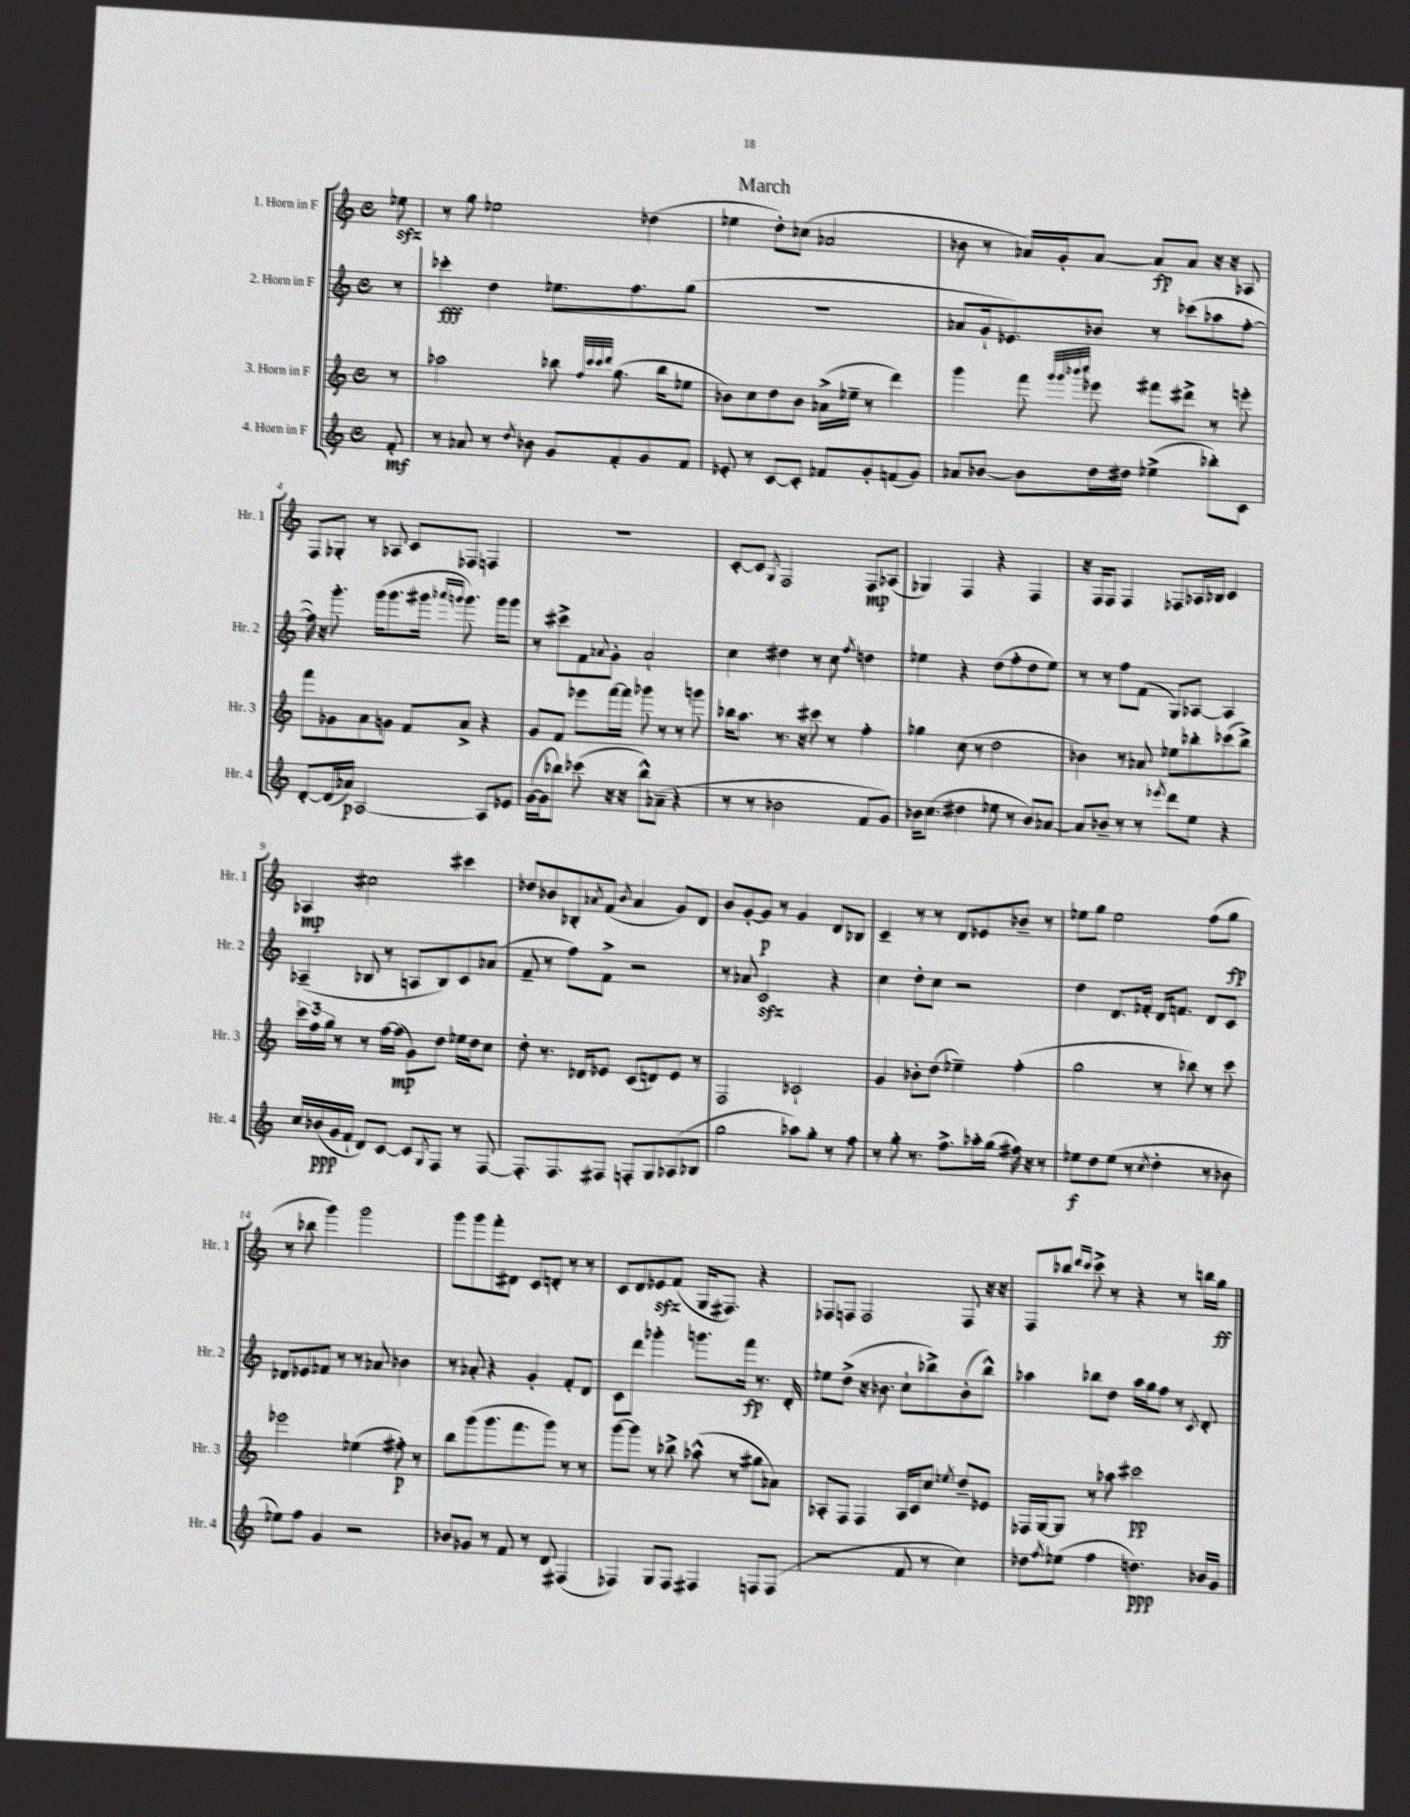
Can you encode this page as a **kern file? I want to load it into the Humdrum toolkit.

**kern	**dynam	**kern	**dynam	**kern	**dynam	**kern	**dynam
*part4	*part4	*part3	*part3	*part2	*part2	*part1	*part1
*staff4	*staff4	*staff3	*staff3	*staff2	*staff2	*staff1	*staff1
*I"4. Horn in F	*	*I"3. Horn in F	*	*I"2. Horn in F	*	*I"1. Horn in F	*
*I'Hr. 4	*	*I'Hr. 3	*	*I'Hr. 2	*	*I'Hr. 1	*
*clefG2	*	*clefG2	*	*clefG2	*	*clefG2	*
*k[]	*	*k[]	*	*k[]	*	*k[]	*
*M4/4	*	*M4/4	*	*M4/4	*	*M4/4	*
*met(c)	*	*met(c)	*	*met(c)	*	*met(c)	*
=	=	=	=	=	=	=	=
8f'/	mf	8r	.	8r	.	8ee-Xzz\	.
=1	=1	=1	=1	=1	=1	=1	=1
8r	.	2aa-X\	.	4ccc-X'\	fff	8r	.
8a-X/	.	.	.	.	.	8gg\	.
8r	.	.	.	4dd\	.	2ee-X\	.
8qdd/	.	.	.	.	.	.	.
8b-X\	.	.	.	.	.	.	.
8g/L	.	8bb-X\	.	8.ee-X\L	.	.	.
.	.	32qqff/LLL	.	.	.	.	.
.	.	32qqccc/	.	.	.	.	.
.	.	32qqccc/	.	.	.	.	.
.	.	32qqddd/JJJ	.	.	.	.	.
8f'/	.	(8.gg\	.	.	.	.	.
.	.	.	.	8.ff\	.	.	.
8g/	.	.	.	.	.	(4dd-X\	.
.	.	16bb-\KL	.	.	.	.	.
8f/J	.	8ee-X\J	.	(8gg\J	.	.	.
=2	=2	=2	=2	=2	=2	=2	=2
8e-X'/	.	8b-X\L)	.	1r	.	4ee-X\	.
8r	.	8cc\	.	.	.	.	.
[8c/L	.	8dd\	.	.	.	8dd'\L)	.
8c'/J]	.	8b-\J	.	.	.	(8cc-X\J	.
8f-X/L	.	(16a-X^\LL	.	.	.	2a-X/	.
.	.	16ee-X~\JJ	.	.	.	.	.
8g'/	.	8r	.	.	.	.	.
(8fn/	.	4ddd\)	.	.	.	.	.
8g/J)	.	.	.	.	.	.	.
=3	=3	=3	=3	=3	=3	=3	=3
8a-X/L	.	4ggg\	.	8a-X/L	.	8b-X\	.
[8b-X/J	.	.	.	16g`/k	.	8r	.
.	.	.	.	8.e-X/)	.	.	.
8b-\L]	.	8fff\	.	.	.	16a-X/LL)	.
.	.	.	.	.	.	16g'/J	.
.	.	32qqggg/LLL	.	.	.	.	.
.	.	32qqggg/	.	.	.	.	.
.	.	32qqbbb-X/	.	.	.	.	.
.	.	32qqcccc/JJJ	.	.	.	.	.
16dd\L	.	8eee-X\	.	8b-X/J	.	[8a-/J	.
16dd#X\JJ	.	.	.	.	.	.	.
(4ee-X^\	.	8fff#X\L	.	8r	.	8a-/L]	fp
.	.	8ddd#X^\J	.	(8ccc-X\L	.	8a-/J	.
8bb-X'\L)	.	8r	.	8aa-X\	.	16r	.
.	.	.	.	.	.	16r	.
8c\J	.	8eeen'\	.	[8ff'\J	.	8A-X/	.
!!LO:LB:g=z
=4	=4	=4	=4	=4	=4	=4	=4
[8d'/L	.	8fff\L	.	16ff\])	.	8F/L	.
.	.	.	.	16r	.	.	.
(16d/L]	.	8g-X\	.	8.ggg'\	.	8G-X'/J	.
16a-X/JJ)	p	.	.	.	.	.	.
[2A/	.	8a\	.	.	.	8r	.
.	.	.	.	(16ggg\KL	.	.	.
.	.	8gn\J	.	8.ggg\	.	8A-X/	.
.	.	8f/L	.	.	.	8c/L	.
.	.	.	.	16ggg#X\Jk	.	.	.
.	.	.	.	16qqaaa-X/LL	.	.	.
.	.	.	.	16qqgggn/JJ	.	.	.
.	.	8a^/J	.	8.ggg\)	.	8F-X/J	.
8A/L]	.	4r	.	.	.	4Fn/	.
.	.	.	.	16ggg\KL	.	.	.
8e-X/J	.	.	.	8ggg\J	.	.	.
=5	=5	=5	=5	=5	=5	=5	=5
([16g\LL	.	8g/L	.	8r	.	1r	.
16g\J]	.	.	.	.	.	.	.
8bb-X\J)	.	8f/J	.	8ccc#X^\L	.	.	.
(8ccc-X\	.	8eee-X\L	.	8f\	.	.	.
.	.	.	.	8qqa-X/	.	.	.
16r	.	[16fff\L	.	8g'\J	.	.	.
16r	.	16fff\JJ]	.	.	.	.	.
8bb-^^\L)	.	8ggg-X\	.	2a-`/	.	.	.
(8a-X~\J	.	8r	.	.	.	.	.
4r	.	8r	.	.	.	.	.
.	.	8gggn\	.	.	.	.	.
=6	=6	=6	=6	=6	=6	=6	=6
8r	.	16bb-X\KL	.	4cc\	.	[8c'/L	.
.	.	8.aa\J	.	.	.	.	.
8r	.	.	.	.	.	8c/J]	.
.	.	.	.	.	.	8qG/	.
2b-X\	.	8.r	.	4dd#X\	.	2F/	.
.	.	16r	.	.	.	.	.
.	.	8ccc#X\	.	8r	.	.	.
.	.	8r	.	8cc\	.	.	.
.	.	.	.	8qff/	.	.	.
8f/L	.	4ff'\	.	4ddn\	.	8F/L	mp
8g/J)	.	.	.	.	.	(8A-X/J	.
=7	=7	=7	=7	=7	=7	=7	=7
16b-X\KL	.	4gg-X\	.	4ee-X\	.	4G-X/)	.
(8.cc\J	.	.	.	.	.	.	.
4dd#X\	.	(8cc\	.	4r	.	4F/	.
.	.	8r	.	.	.	.	.
8ee-X\	.	2dd\	.	(8dd\L	.	4r	.
8r	.	.	.	8ff'\	.	.	.
8b-/L)	.	.	.	8dd\	.	4F/	.
[8a-X/J	.	.	.	8ee-\J)	.	.	.
=8	=8	=8	=8	=8	=8	=8	=8
8a-/L]	.	4b-X\)	.	8r	.	16r	.
.	.	.	.	.	.	16F/KL	.
8b-X~/J	.	.	.	8r	.	8F/J	.
8r	.	8r	.	8ff\L	.	4F/	.
8r	.	8a-X/	.	(8f\J	.	.	.
8qeee-X/	.	.	.	.	.	.	.
8ddd\L	.	8ee-X\L	.	8G/L)	.	8F-X/L	.
8ee\J	.	8bb-X'\	.	[8A-X/J	.	16A-X/L	.
.	.	.	.	.	.	16B-X/JJ	.
4r	.	(8ccc-X\	.	4A-/]	.	4c/	.
.	.	8bb-^\J)	.	.	.	.	.
!!LO:LB:g=z
=9	=9	=9	=9	=9	=9	=9	=9
16cc/LL	.	24ccc\LL	.	(4A-X~/	.	4A-X/	mp
.	.	24ff\	.	.	.	.	.
(16b-X/	ppp	.	.	.	.	.	.
.	.	24gg\JJ	.	.	.	.	.
16g/	.	8r	.	.	.	.	.
16f`/JJ	.	.	.	.	.	.	.
8d/L)	.	8r	.	8B-X/	.	2cc#X\	.
[8c/J	.	[16ff\LL	.	8r	.	.	.
.	.	(16ff\JJ]	mp	.	.	.	.
8c/L]	.	8g\L)	.	8An/L	.	.	.
8qG/	.	.	.	.	.	.	.
8F/J	.	8dd\J	.	8B-/)	.	.	.
8r	.	16ee-X\LL	.	8c/	.	4ccc#X\	.
.	.	16dd\J	.	.	.	.	.
[8F/	.	8cc\J	.	(8a-X/J	.	.	.
=10	=10	=10	=10	=10	=10	=10	=10
8.F'/L]	.	8dd'\	.	8f~/	.	8dd-X/L	.
.	.	8.r	.	8r	.	8b-X/	.
8.F/	.	.	.	.	.	.	.
.	.	.	.	8ff\L)	.	8B-X'/	.
.	.	16d-X/KL	.	.	.	.	.
.	.	.	.	.	.	8qa-X/	.
8F#X/J	.	8e-X/J	.	8f^\J	.	(8f/J	.
.	.	.	.	.	.	8qb-/	.
8Fn'/L	.	(8c/L	.	2r	.	4a-/	.
8G/	.	8dn/)	.	.	.	.	.
(8A-X/	.	8e-/J	.	.	.	8g/L)	.
8B-X/J	.	8r	.	.	.	8d/J	.
=11	=11	=11	=11	=11	=11	=11	=11
2gg\	.	2F/	.	8r	.	8b/L	.
.	.	.	.	8a-X/	.	[8g'/	.
.	.	.	.	2czz/	.	8g/J]	p
.	.	.	.	.	.	8r	.
8aa-X\L)	.	2c-X`/	.	.	.	4g/	.
8gg'\J	.	.	.	.	.	.	.
8r	.	.	.	4r	.	8d/L	.
8ff\	.	.	.	.	.	8B-X/J	.
=12	=12	=12	=12	=12	=12	=12	=12
8r	.	4g/	.	4cc\	.	4c~/	.
8gg'\	.	.	.	.	.	.	.
8.r	.	8b-X'\L	.	8dd'\L	.	8r	.
.	.	(8dd\J	.	8cc\J	.	8r	.
8.ff^\L	.	.	.	.	.	.	.
.	.	4ee-X~\)	.	2r	.	8d/L	.
16aa-X'\L	.	.	.	.	.	8e-X/	.
(16gg\JJ	.	.	.	.	.	.	.
16ff#X\)	.	(4ff'\	.	.	.	8b-X~/J	.
16r	.	.	.	.	.	.	.
8r	.	.	.	.	.	8r	.
=13	=13	=13	=13	=13	=13	=13	=13
8ee-X\L	f	2gg\	.	4dd\	.	8ee-X\L	.
8dd\	.	.	.	.	.	8gg\J	.
(8ee-\J	.	.	.	8.d/L	.	2ee-\	.
8r	.	.	.	.	.	.	.
.	.	.	.	16f-X'/Jk	.	.	.
8qcc/	.	.	.	.	.	.	.
4dd'\	.	8r	.	16d/KL	.	.	.
.	.	.	.	8.fn/J	.	.	.
.	.	8bb-X\)	.	.	.	.	.
8r	.	8r	.	8d/L	.	(8ff\L	.
8b-X\	.	8ccc\	.	8c/J	.	8gg\J	fp
!!LO:LB:g=z
=14	=14	=14	=14	=14	=14	=14	=14
8ee-X\L)	.	2eee-X\	.	8d-X/L	.	8r	.
8ff\J	.	.	.	8e-X/	.	8bb-X\	.
4g/	.	.	.	8f-X/J	.	4ggg\)	.
.	.	.	.	8r	.	.	.
2r	.	(4ee-X\	.	8r	.	2ggg\	.
.	.	.	.	8a-X/	.	.	.
.	.	8ff#X'\)	p	4b-X\	.	.	.
.	.	8r	.	.	.	.	.
=15	=15	=15	=15	=15	=15	=15	=15
8b-X/L	.	8bb\L	.	8r	.	8ggg\L	.
8g-X/J	.	(8ggg\	.	8a-X'/	.	8ggg\	.
8r	.	8.ggg\	.	4r	.	8fff'\	.
8f/	.	.	.	.	.	8d#X\J	.
.	.	8.fff\	.	.	.	.	.
8r	.	.	.	4g'/	.	8c/L	.
8d/	.	8ggg\J)	.	.	.	8dn'/J	.
(4F#X/	.	8r	.	8f'/L	.	8r	.
.	.	8r	.	8d/J	.	8r	.
=16	=16	=16	=16	=16	=16	=16	=16
4F-X/)	.	[8ggg\L	.	8c\L	.	8c/L	.
.	.	8ggg\J]	.	8ddd\J	.	8d/	.
8G/L	.	8r	.	4ggg-X'\	.	8e-Xzz/	.
8F-/J	.	8bb-X^\	.	.	.	(8f/J	.
4F#X/	.	(8aa-X^^\	.	8.gggn\L	.	16G/KL	.
.	.	.	.	.	.	8.F#X/J)	.
.	.	8r	.	.	.	.	.
.	.	.	.	16fff\Jk	fp	.	.
8Fn/L	.	8gg#X\L	.	8.r	.	4r	.
(8F/J	.	8a-X\J)	.	.	.	.	.
.	.	.	.	16d'/	.	.	.
=17	=17	=17	=17	=17	=17	=17	=17
2r	.	8A-X'/L	.	8ee-X\L	.	8F-X/L	.
.	.	8F/J	.	(8dd^\J	.	8Fn/J	.
.	.	4F/	.	16r	.	2F/	.
.	.	.	.	8.b-X\	.	.	.
8f/	.	16A-/LL	.	8cc`\L	.	.	.
.	.	16c/J	.	.	.	.	.
8r	.	8cc/J	.	8bb-X^\)	.	.	.
.	.	8qee-X/	.	.	.	.	.
4cc\)	.	8dd~/L	.	(8b-'\	.	8F/	.
.	.	8e-X/J	.	8bb-^^\J)	.	16r	.
.	.	.	.	.	.	16r	.
=18	=18	=18	=18	=18	=18	=18	=18
8dd-X\L	.	16F-X/LL	.	4aa-X\	.	8F/L	.
.	.	[16G/J	.	.	.	.	.
8qff/	.	.	.	.	.	.	.
(8ee-X\J	.	8G/J]	.	.	.	8bb-X/J	.
.	.	.	.	.	.	16qqddd/LL	.
.	.	.	.	.	.	16qqccc/JJ	.
4ff\	.	8r	.	8bb-X\L	.	8ccc^\	.
.	.	8aa-X\	.	8dd\J	.	8r	.
4.ddn\)	ppp	2ccc#X\	pp	16aa-\LL	.	4r	.
.	.	.	.	16gg\J	.	.	.
.	.	.	.	8ff\J	.	.	.
.	.	.	.	8r	.	8r	.
.	.	.	.	8qc/	.	.	.
16b-X/LL	.	.	.	8d'/	.	16bbn\LL	.
16g/JJ	.	.	.	.	.	16gg\JJ	ff
==	==	==	==	==	==	==	==
*-	*-	*-	*-	*-	*-	*-	*-
